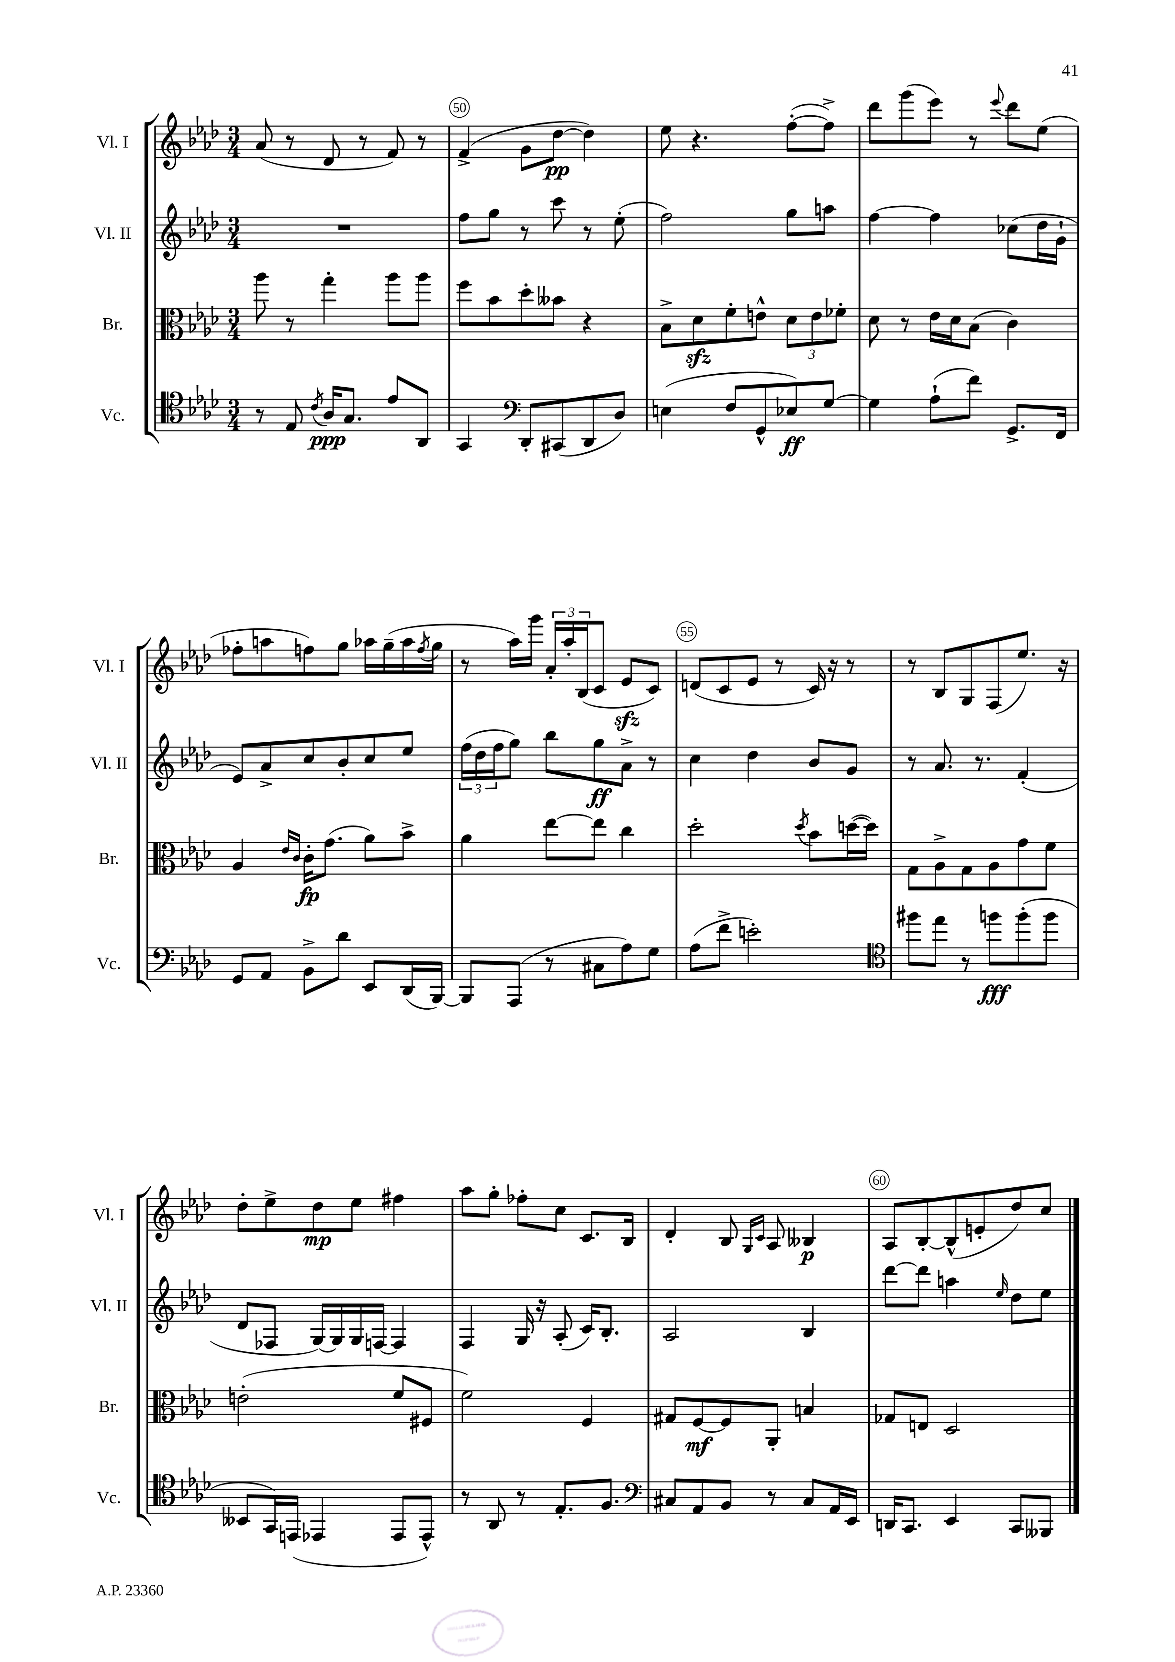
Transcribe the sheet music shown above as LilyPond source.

<<
\new StaffGroup <<
\new Staff = "s0" \with { instrumentName = "Vl. I" shortInstrumentName = "Vl. I" } {
    \clef treble \key aes \major \numericTimeSignature \time 3/4
    aes'8( r8 des'8 r8 f'8) r8 |
    f'4->( g'8 des''8~\pp des''4) |
    ees''8 r4. f''8~-.( f''8->) |
    des'''8 g'''8( ees'''8) r8 \appoggiatura { ees'''8 } des'''8 ees''8( |
    fes''8-. a''8 f''8) g''8 aes''16 g''16--( aes''16 \acciaccatura { f''8 } g''16 |
    r8 aes''16) g'''16 \tuplet 3/2 { aes'16-. aes''16-. bes16( } c'8 ees'8\sfz c'8) |
    d'8( c'8 ees'8 r8 c'16) r16 r8 |
    r8 bes8 g8 f8( ees''8.) r16 |
    des''8-. ees''8-> des''8\mp ees''8 fis''4 |
    aes''8 g''8-. fes''8-. c''8 c'8. bes16 |
    des'4-. bes8 \grace { g16 c'16 } aes8 beses4\p |
    aes8 bes8~-. bes8-^( e'8-. des''8) c''8 \bar "|." |
}
\new Staff = "s1" \with { instrumentName = "Vl. II" shortInstrumentName = "Vl. II" } {
    \clef treble \key aes \major \numericTimeSignature \time 3/4
    R2. |
    f''8 g''8 r8 c'''8 r8 ees''8-.( |
    f''2) g''8 a''8 |
    f''4~ f''4 ces''8( des''16 g'16-! |
    ees'8) aes'8-> c''8 bes'8-. c''8 ees''8 |
    \tuplet 3/2 { f''16( des''16 f''16 } g''8) bes''8 g''8\ff aes'8-> r8 |
    c''4 des''4 bes'8 g'8 |
    r8 aes'8. r8. f'4-.( |
    des'8 fes8 g16~) g16 g16 f16~ f4 |
    f4 g16 r16 aes8-.( c'16) bes8.-. |
    aes2 bes4 |
    des'''8~ des'''8 a''4 \grace { ees''16 } des''8 ees''8 \bar "|." |
}
\new Staff = "s2" \with { instrumentName = "Br." shortInstrumentName = "Br." } {
    \clef alto \key aes \major \numericTimeSignature \time 3/4
    aes''8 r8 g''4-. aes''8 aes''8 |
    f''8 bes'8 des''8-. beses'8 r4 |
    bes8-> des'8\sfz f'8-. e'8-^ \tuplet 3/2 { des'8 e'8 fes'8-. } |
    des'8 r8 ees'16 des'16 bes8( c'4) |
    aes4 \grace { ees'16 c'16 } c'16-.\fp g'8.( aes'8) bes'8-> |
    aes'4 ees''8~ ees''8 c''4 |
    des''2-. \acciaccatura { des''8 } bes'8 d''16~( d''16) |
    g8 aes8-> g8 aes8 g'8 f'8 |
    e'2-.( f'8 fis8 |
    f'2) f4 |
    gis8 f8~\mf f8 aes,8-. b4 |
    ges8 e8 des2 \bar "|." |
}
\new Staff = "s3" \with { instrumentName = "Vc." shortInstrumentName = "Vc." } {
    \clef tenor \key aes \major \numericTimeSignature \time 3/4
    r8 ees8 \acciaccatura { c'8 } aes16\ppp g8. ees'8 aes,8 |
    g,4 \clef bass des,8-. cis,8( des,8 des8) |
    e4( f8 g,8-^ ees8\ff) g8~ |
    g4 aes8-!( f'8) g,8.-> f,16 |
    g,8 aes,8 bes,8-> des'8 ees,8 des,16( bes,,16~) |
    bes,,8 aes,,8( r8 cis8 aes8) g8 |
    aes8( f'8-> e'2-.) |
    \clef tenor fis''8 ees''8 r8 f''8\fff f''8-.( f''8 |
    beses,8 g,16) e,16( ees,4 ees,8 ees,8-^) |
    r8 aes,8 r8 ees8.-. f8. |
    \clef bass cis8 aes,8 bes,8 r8 cis8 aes,16 ees,16 |
    d,16 c,8. ees,4 c,8 beses,,8 \bar "|." |
}
>>
>>
\layout { \context { \Score currentBarNumber = #49 \override BarNumber.break-visibility = ##(#f #t #t) barNumberVisibility = #(every-nth-bar-number-visible 5) \override BarNumber.stencil = #(make-stencil-circler 0.1 0.3 ly:text-interface::print) } }
